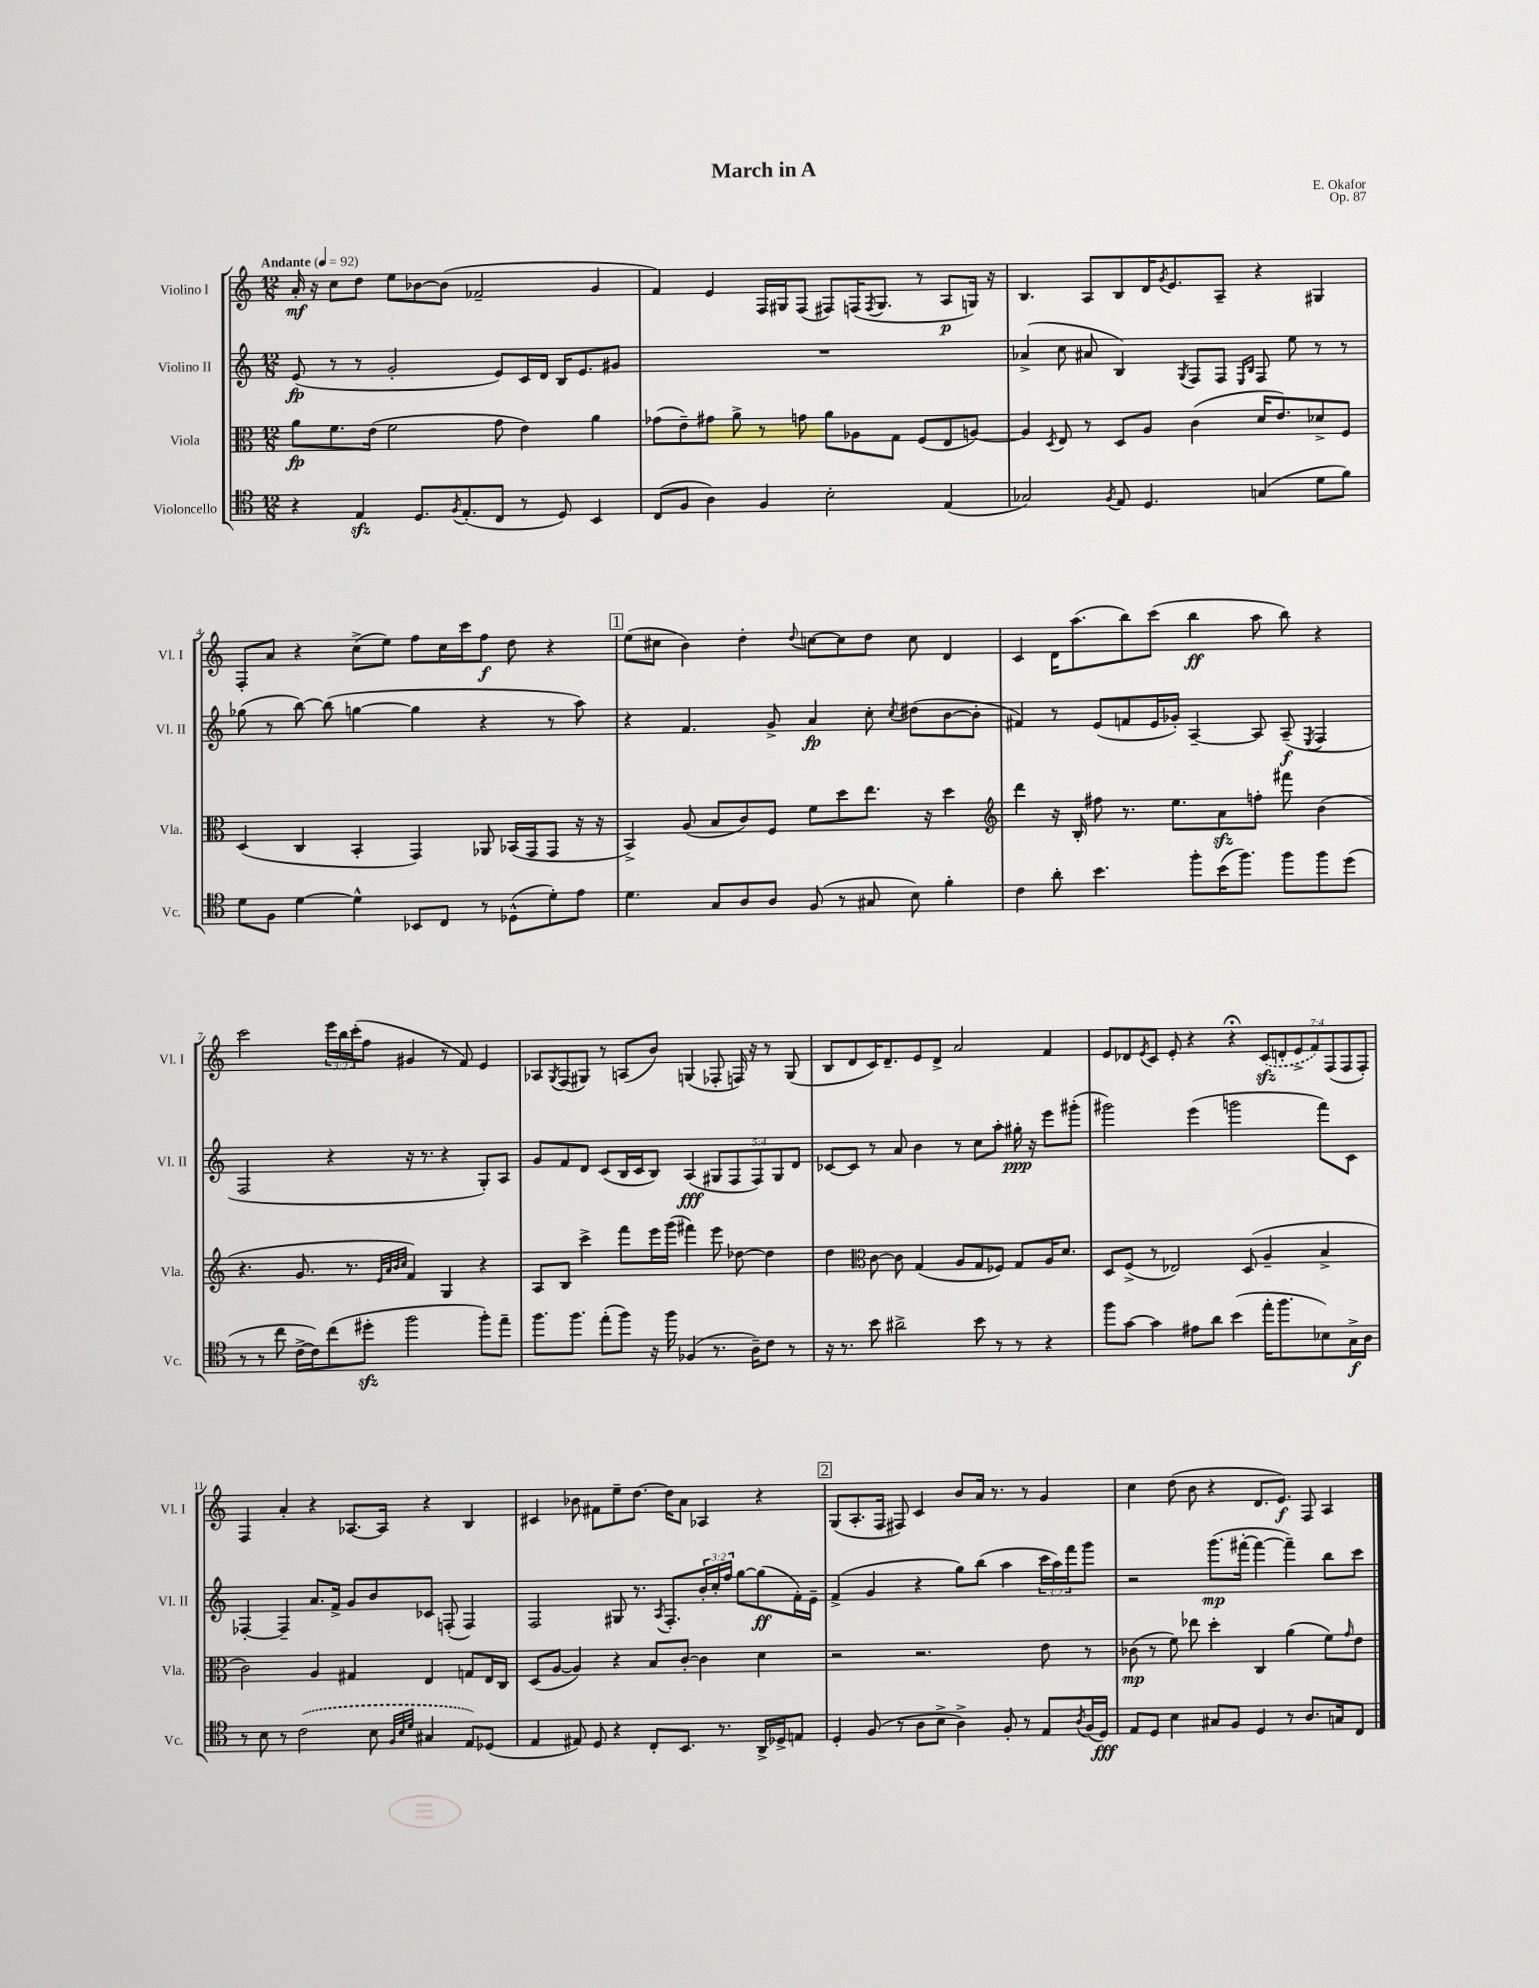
\header { title = "March in A" composer = "E. Okafor" opus = "Op. 87" }
<<
\new StaffGroup <<
\new Staff = "s0" \with { instrumentName = "Violino I" shortInstrumentName = "Vl. I" } {
    \clef treble \key c \major \numericTimeSignature \time 12/8 \override Staff.TupletNumber.text = #tuplet-number::calc-fraction-text \tempo "Andante" 4 = 92
    a'16-.\mf r16 c''8 d''8 e''8 bes'8~ bes'8( fes'2-- g'4 |
    f'4) e'4 f16 gis16 f8( fis8) f16( \acciaccatura { f8 } gis8. r8 a8\p g16) r16 |
    b4. a8 b8 d'16 \acciaccatura { g'8 } e'8. a8-- r4 gis4 |
    f8-. a'8 r4 c''8->( e''8) f''8 c''16 c'''16 f''8\f d''8 r4 |
    \mark \markup { \box "1" } e''8( cis''8 b'4) d''4-. \appoggiatura { d''8 } c''8~ c''8 d''8 c''8 d'4 |
    c'4 d'16 a''8.( b''8) c'''8( b''4\ff a''8 b''8) r4 |
    c'''2 \tuplet 3/2 { e'''16 b''16 c'''16-.( } f''8 gis'4 r8 f'8) e'4 |
    aes8 \acciaccatura { g8 } f8( gis8) r8 a8( b'8) g4( fes8-. f16) r16 r8 g8( |
    b8 d'8 c'16) d'8.-- e'8 d'8-> a'2 f'4 |
    e'8 des'8 \acciaccatura { e'8 } c'8 e'8-. r4 r4\fermata \tuplet 7/4 { \once \slurDashed c'8\sfz( d'8-. e'8-> f'8) f8( f8 f8-.) } |
    f4 a'4-. r4 aes8.~ aes16 r4 b4 |
    cis'4 bes'8 fis'8 e''8-- d''8.~ d''16 a'8 aes4 r4 |
    \mark \markup { \box "2" } g8( a8.-. f16 fis8) c'4 b'8 a'16 r8. r8 g'4 |
    c''4 d''8( b'8 r4 d'8. e'8.\f) f8 a4 \bar "|." |
}
\new Staff = "s1" \with { instrumentName = "Violino II" shortInstrumentName = "Vl. II" } {
    \clef treble \key c \major \numericTimeSignature \time 12/8 \override Staff.TupletNumber.text = #tuplet-number::calc-fraction-text
    e'8\fp( r8 r8 g'2-. e'8) c'16 d'16 b16 e'8. gis'8 |
    R1. |
    aes'4->( c''8 ais'8 b4) \acciaccatura { g8 } f8 f8 \grace { e16 b16 } f8 e''8 r8 r8 |
    ges''8( r8 b''8~) b''8( g''4~ g''4 r4 r8 a''8) |
    \mark \markup { \box "1" } r4 f'4. g'8-> a'4\fp c''8-. \acciaccatura { c''8 } dis''8( b'8~ b'8-. |
    fis'4) r8 e'8( f'8 e'16 ges'16-.) a4~-- a8 a8--\f( \acciaccatura { e8 } f4 |
    f2 r4 r16 r8. r4 g8-.) a8 |
    g'8 f'8 d'8 c'8( b16 c'16 b8) a4\fff( \tuplet 5/4 { gis8 f8 f8) gis8 d'8 } |
    ces'8~ ces'8 r8 a'8 b'4 r8 c''8 a''8-. gis''16-.\ppp r16 e'''8 gis'''8-.( |
    gis'''2) e'''4( g'''2 f'''8) c'8 |
    fes4~-. fes4-- a'8. f'16-> g'8 b'8 ces'8 f8-.( f4) |
    f2 gis8 r8. \acciaccatura { a8 } f8.-. \tuplet 3/2 { b'16-. c''16-. f''16 } g''8~ g''8\ff( f'16-.) e'16-- |
    \mark \markup { \box "2" } f'4->( g'4 r4 g''8) b''8( a''4 \tuplet 3/2 { c'''16 a''16) f'''16 } g'''8 |
    r2 g'''8.\mp( fis'''16~-. fis'''4~ fis'''4--) b''8 c'''8 \bar "|." |
}
\new Staff = "s2" \with { instrumentName = "Viola" shortInstrumentName = "Vla." } {
    \clef alto \key c \major \numericTimeSignature \time 12/8
    a'8\fp f'8. e'16( f'2 g'8 e'4) a'4 |
    ges'8( e'8--) gis'8 a'8-> r8 g'8 a'8 aes8 g8 f8( e8 a8~) |
    a4 \acciaccatura { d8 } e8 r8 d8 a8 c'4( d'16 e'8.) des'8-> f8 |
    d4( c4 b,4-. g,4) aes,8 bes,16( g,16 g,8 r16 r16 |
    \mark \markup { \box "1" } b,4->) a8( b8 c'8) f8 f'8 d''8 e''8. r16 d''4 |
    \clef treble d'''4 r16 b16-. fis''8 r8. e''8. a'8\sfz f''8-. fis'''8 b'4( |
    r4. g'8. r8. \grace { e'32 a'32 b'32 c''32 } f'4) g4 r4 |
    a8 b8 c'''4-> f'''8 e'''16 g'''16( fis'''4) e'''8 des''8~ des''4 |
    d''4 \clef alto c'8~ c'8 g4( a8 g8 fes8) g8 a16 d'8. |
    d8 f8->( r8 ees2) d8( a4-- b4-> |
    c'2) a4 gis4 e4 g8 e16 c16 |
    d8( a8~ a4) r4 b8 c'8~-. c'4 d'4 |
    \mark \markup { \box "2" } r2 r2. e'8 r8 |
    ces'8\mp( r8 f'8) ees''8 d''4-. c4 a'4( f'8) \grace { g'16 } e'8 \bar "|." |
}
\new Staff = "s3" \with { instrumentName = "Violoncello" shortInstrumentName = "Vc." } {
    \clef tenor \key c \major \numericTimeSignature \time 12/8
    r4 e4\sfz d8. \acciaccatura { f8 } e8.-.( c8 r8 d8) b,4 |
    c8( f8 a4) f4 b2-. e4( |
    ges2) \acciaccatura { f8 } e8 d4. g4( d'8 f'8) |
    d'8 f8 d'4~ d'4-^ bes,8 c8 r8 des8-^( d'8-.) e'8 |
    \mark \markup { \box "1" } d'4. g8 a8 a8 f8( r8 gis8 b8) f'4-. |
    c'4 a'8-. b'4. f''8-. b'16( f''8.) f''8 f''8 d''8( |
    r8 r8 c''8 c'16~-> c'16) c''8( dis''8-.\sfz f''2 f''8-.) e''8-- |
    f''8. f''8. e''8-.( f''8) r16 f''16 fes4( r8. a16--) c'8 r8 |
    r16 r8. b'8 ais'2-> b'8 r8 r8 r4 |
    f''8 g'8~ g'4 eis'8 a'8 b'4( e''16-. f''8. bes8) g16->\f a16 |
    r8 b8 r8 \once \slurDashed c'2( b8 \grace { f32 b32 d'32 } gis4 e8) des8( |
    e4 eis8) d8 r4 c8-. b,8. r8. a,16-> des16-> e8 |
    \mark \markup { \box "2" } d4-. f8( r8 a8 b8-> a4->) f8-. r8 e8 \acciaccatura { a8 } f16( d16\fff) |
    e8 d8 b4 gis8 f8 d4 r8 a8. g16 c8 \bar "|." |
}
>>
>>
